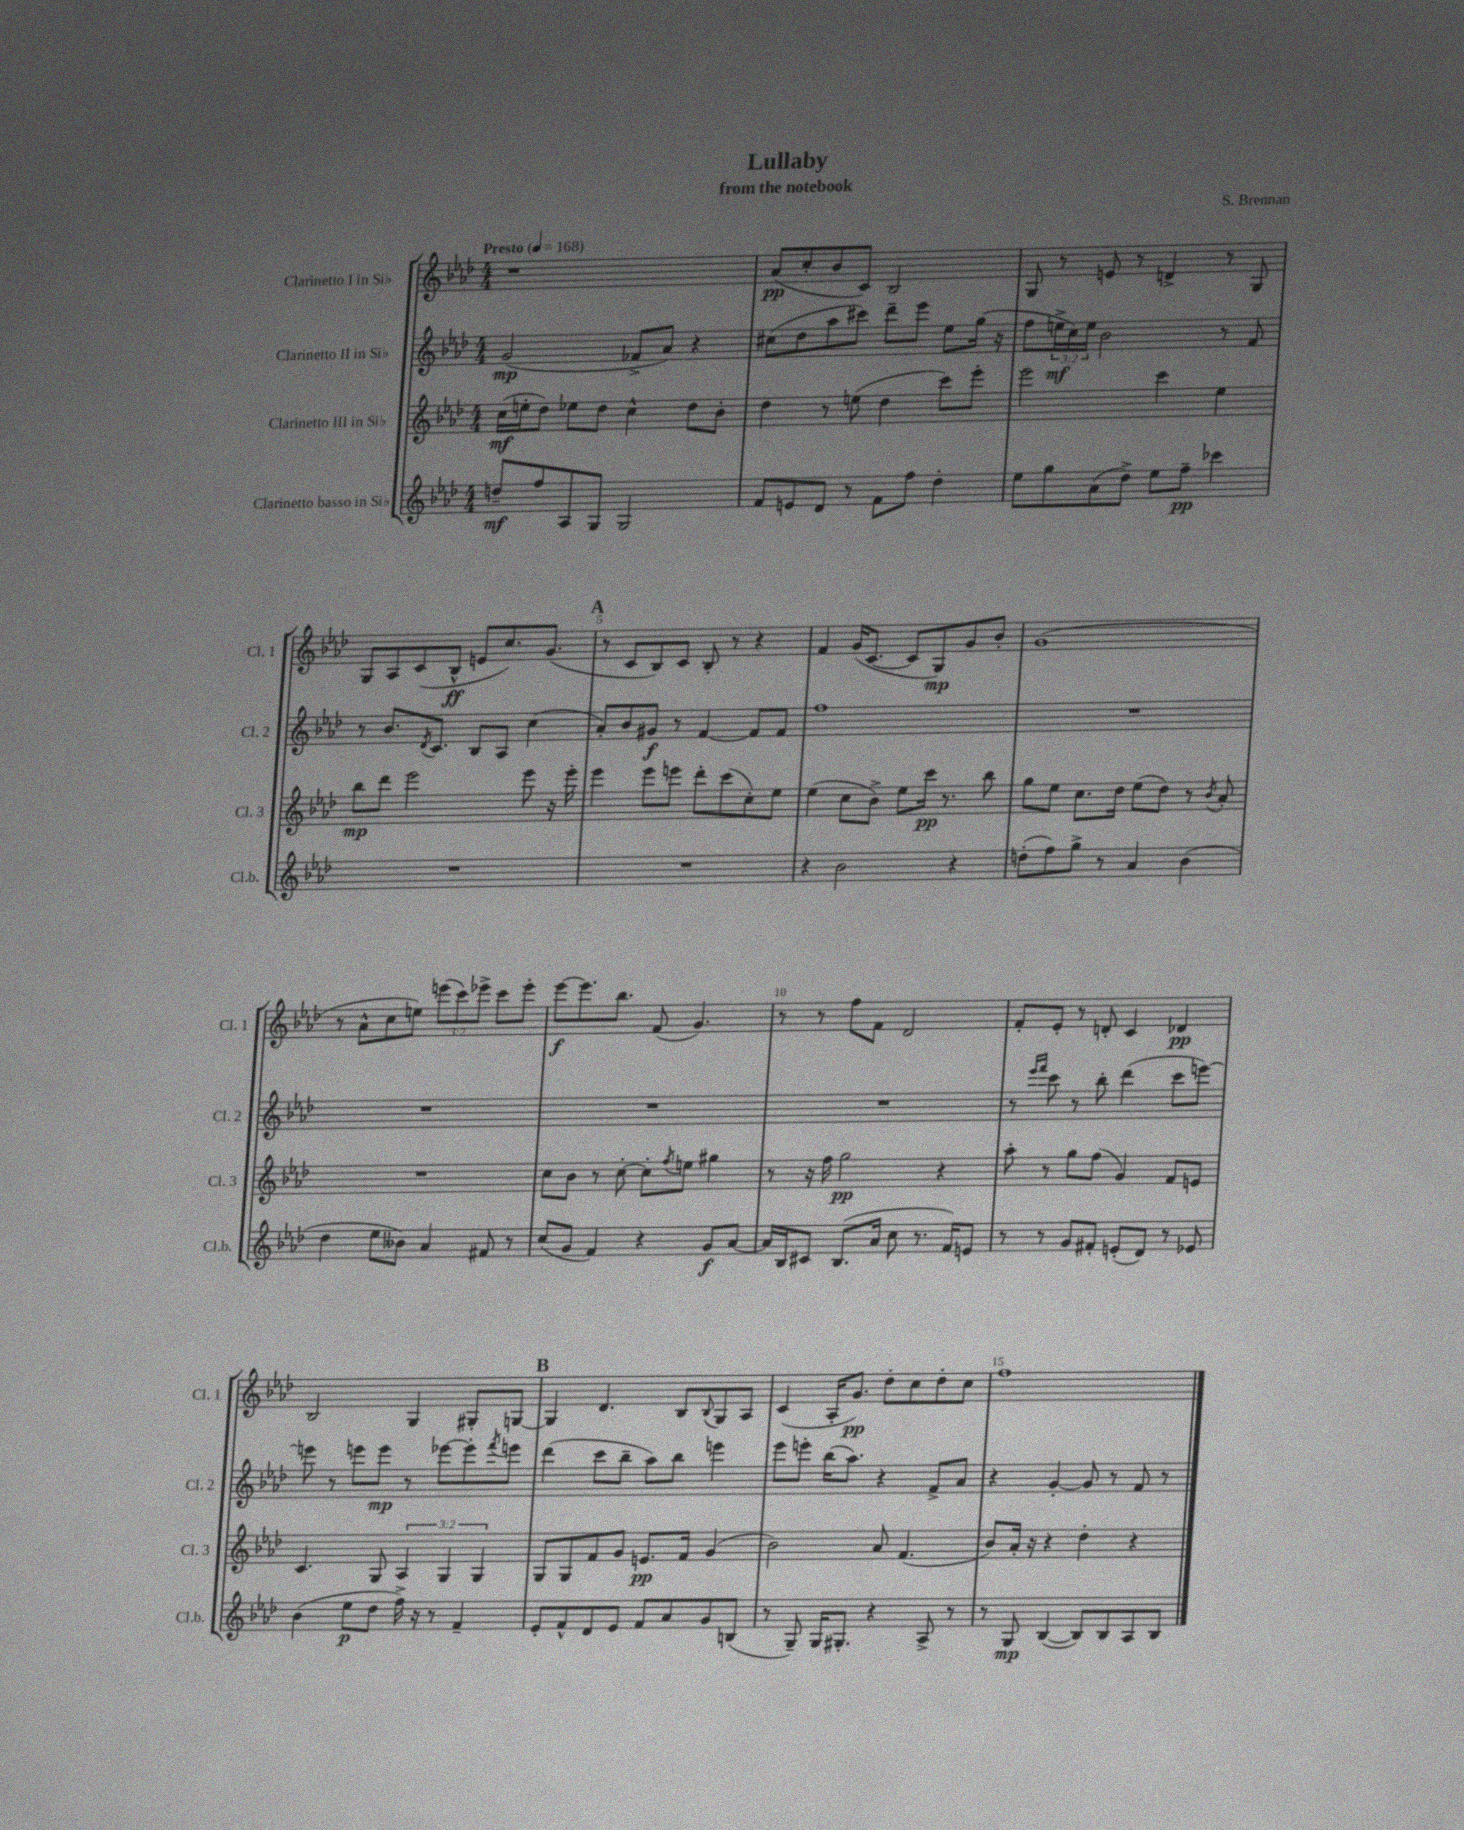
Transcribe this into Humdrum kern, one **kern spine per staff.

**kern	**kern	**kern	**kern
*staff4	*staff3	*staff2	*staff1
*clefG2	*clefG2	*clefG2	*clefG2
*k[b-e-a-d-]	*k[b-e-a-d-]	*k[b-e-a-d-]	*k[b-e-a-d-]
*M4/4	*M4/4	*M4/4	*M4/4
*MM168	*MM168	*MM168	*MM168
8dd~	(16cc	(2g	1r
.	16ee'	.	.
8ff	8dd-)	.	.
8A-	8ee-	.	.
8G	8dd-	.	.
2G	4cc^^	8f-^	.
.	.	8a-)	.
.	8dd-	4r	.
.	8b-'	.	.
=	=	=	=
8f	4dd-	(8cc#	(8a-
8e	.	8dd-	8cc'
8d-	8r	8aa-	8b-
8r	(8ee	8ccc#)	8c)
8f	4dd-	8ddd-~	2B-
8ff	.	8eee-	.
4dd-'	8ccc)	8ee-	.
.	8eee-'	(16gg	.
.	.	16r	.
=	=	=	=
8ee-	2eee-	8ff	8G
8gg	.	24ee^	8r
.	.	24cc)	.
.	.	24ee	.
(8a-	.	2b-	8e
8dd-^)	.	.	8r
8ee-	4ccc	.	4d^
8ff~	.	.	.
4ccc-	4ee-	8r	8r
.	.	8f	8G
=	=	=	=
1r	8bb-	8r	8G
.	8ddd-	8.b-	8A-
.	2eee-	.	(8c
.	.	8qd-	.
.	.	8.c	.
.	.	.	8B-^^
.	.	8B-	8e
.	.	8A-	8.cc)
.	8eee-	(4cc	.
.	.	.	(8.g
.	16r	.	.
.	16eee-'	.	.
=	=	=	=
1r	4eee-	8a-')	8r
.	.	8b-	8c
.	8eee-	8g#	8B-)
.	8eee	8r	8c
.	8ddd-'	[4f	8B-'
.	(8ccc	.	8r
.	8cc')	8f]	4r
.	8ee-	8f	.
=	=	=	=
4r	(4ee-	1ff	4f
2b-	8cc	.	(16g
.	.	.	[8.c
.	8b-^)	.	.
.	8ee-	.	8c]
.	16ccc	.	8G)
.	8.r	.	.
4r	.	.	8g
.	8bb-	.	8b-'
=	=	=	=
(8dd'	8gg	1r	(1g
8ff)	8ee-	.	.
8gg^	8.cc	.	.
8r	.	.	.
.	16dd-	.	.
4a-	(8ee-	.	.
.	8dd-)	.	.
(4b-	8r	.	.
.	8qb-	.	.
.	8a-'	.	.
=	=	=	=
4dd-	1r	1r	8r
.	.	.	8a-^^
8ee-	.	.	8cc
8b--)	.	.	8ee)
4a-	.	.	(12eee
.	.	.	12ccc)
.	.	.	12eee-^
8f#	.	.	8ccc
8r	.	.	8eee-'
=	=	=	=
(8cc	8cc	1r	[8eee-
8g	8b-	.	8.eee-]
4f)	8r	.	.
.	.	.	8.bb-
.	[8cc'	.	.
4r	8cc']	.	(8f
.	8qff	.	.
.	8ee	.	4.g)
8g	4gg#	.	.
[8a-	.	.	.
=	=	=	=
16a-]	8r	1r	8r
16B-	.	.	.
8c#	16r	.	8r
.	16ff	.	.
(8.B-	2gg	.	8ff
.	.	.	8f
16a-	.	.	.
8cc	.	.	2d-
8.r	.	.	.
.	4r	.	.
16f)	.	.	.
8e	.	.	.
=	=	=	=
8r	8aa-'	8r	8f'
.	.	16qqeee-	.
.	.	16qqfff	.
8r	8r	8ccc	8e-'
8g	8gg	8r	8r
8f#'	(8ff	8bb-'	8d'
(8e'	4g)	(4ddd-	4c
8d-)	.	.	.
8r	8f	8ccc	4d-
8e-	8e	[8eee)	.
=	=	=	=
(4b-	4.c	8eee]	2B-
.	.	8r	.
8ee-	.	8eee	.
8dd-	8G	8eee	.
16ff^)	6A-	8r	4G
16r	.	.	.
8r	.	[8eee-	.
.	6G	.	.
4f~	.	8eee-']	8G#'
.	6G	.	.
.	.	8qfff	.
.	.	8eee	[8G
=	=	=	=
8e-'	8G	(4ddd-	4G]
8f^^	8G	.	.
8d-	8f	8ccc	4.d-
8e-	8g	8bb-~	.
8f	8.e	8aa-)	.
8a-	.	8bb-	8B-
.	16f	.	.
.	.	.	8qqB-
8g	(4g	4eee	8G
(8B	.	.	8A-
=	=	=	=
8r	2b-)	8eee-	(4c
8G~)	.	8eee'	.
16G	.	(16bb-	16A-'
8.G#'	.	8.aa-)	8.g)
4r	8a-	4r	8dd-'
.	(4.f	.	8cc
8A-^	.	8f^	8dd-'
8r	.	8a-	8cc
=	=	=	=
8r	8b-)	4r	1ff
8G	16a-'	.	.
.	16r	.	.
([4B-	4r	[4g'	.
8B-])	4dd-'	8g]	.
8B-	.	8r	.
8A-	4r	8f	.
8B-	.	8r	.
==	==	==	==
*-	*-	*-	*-
